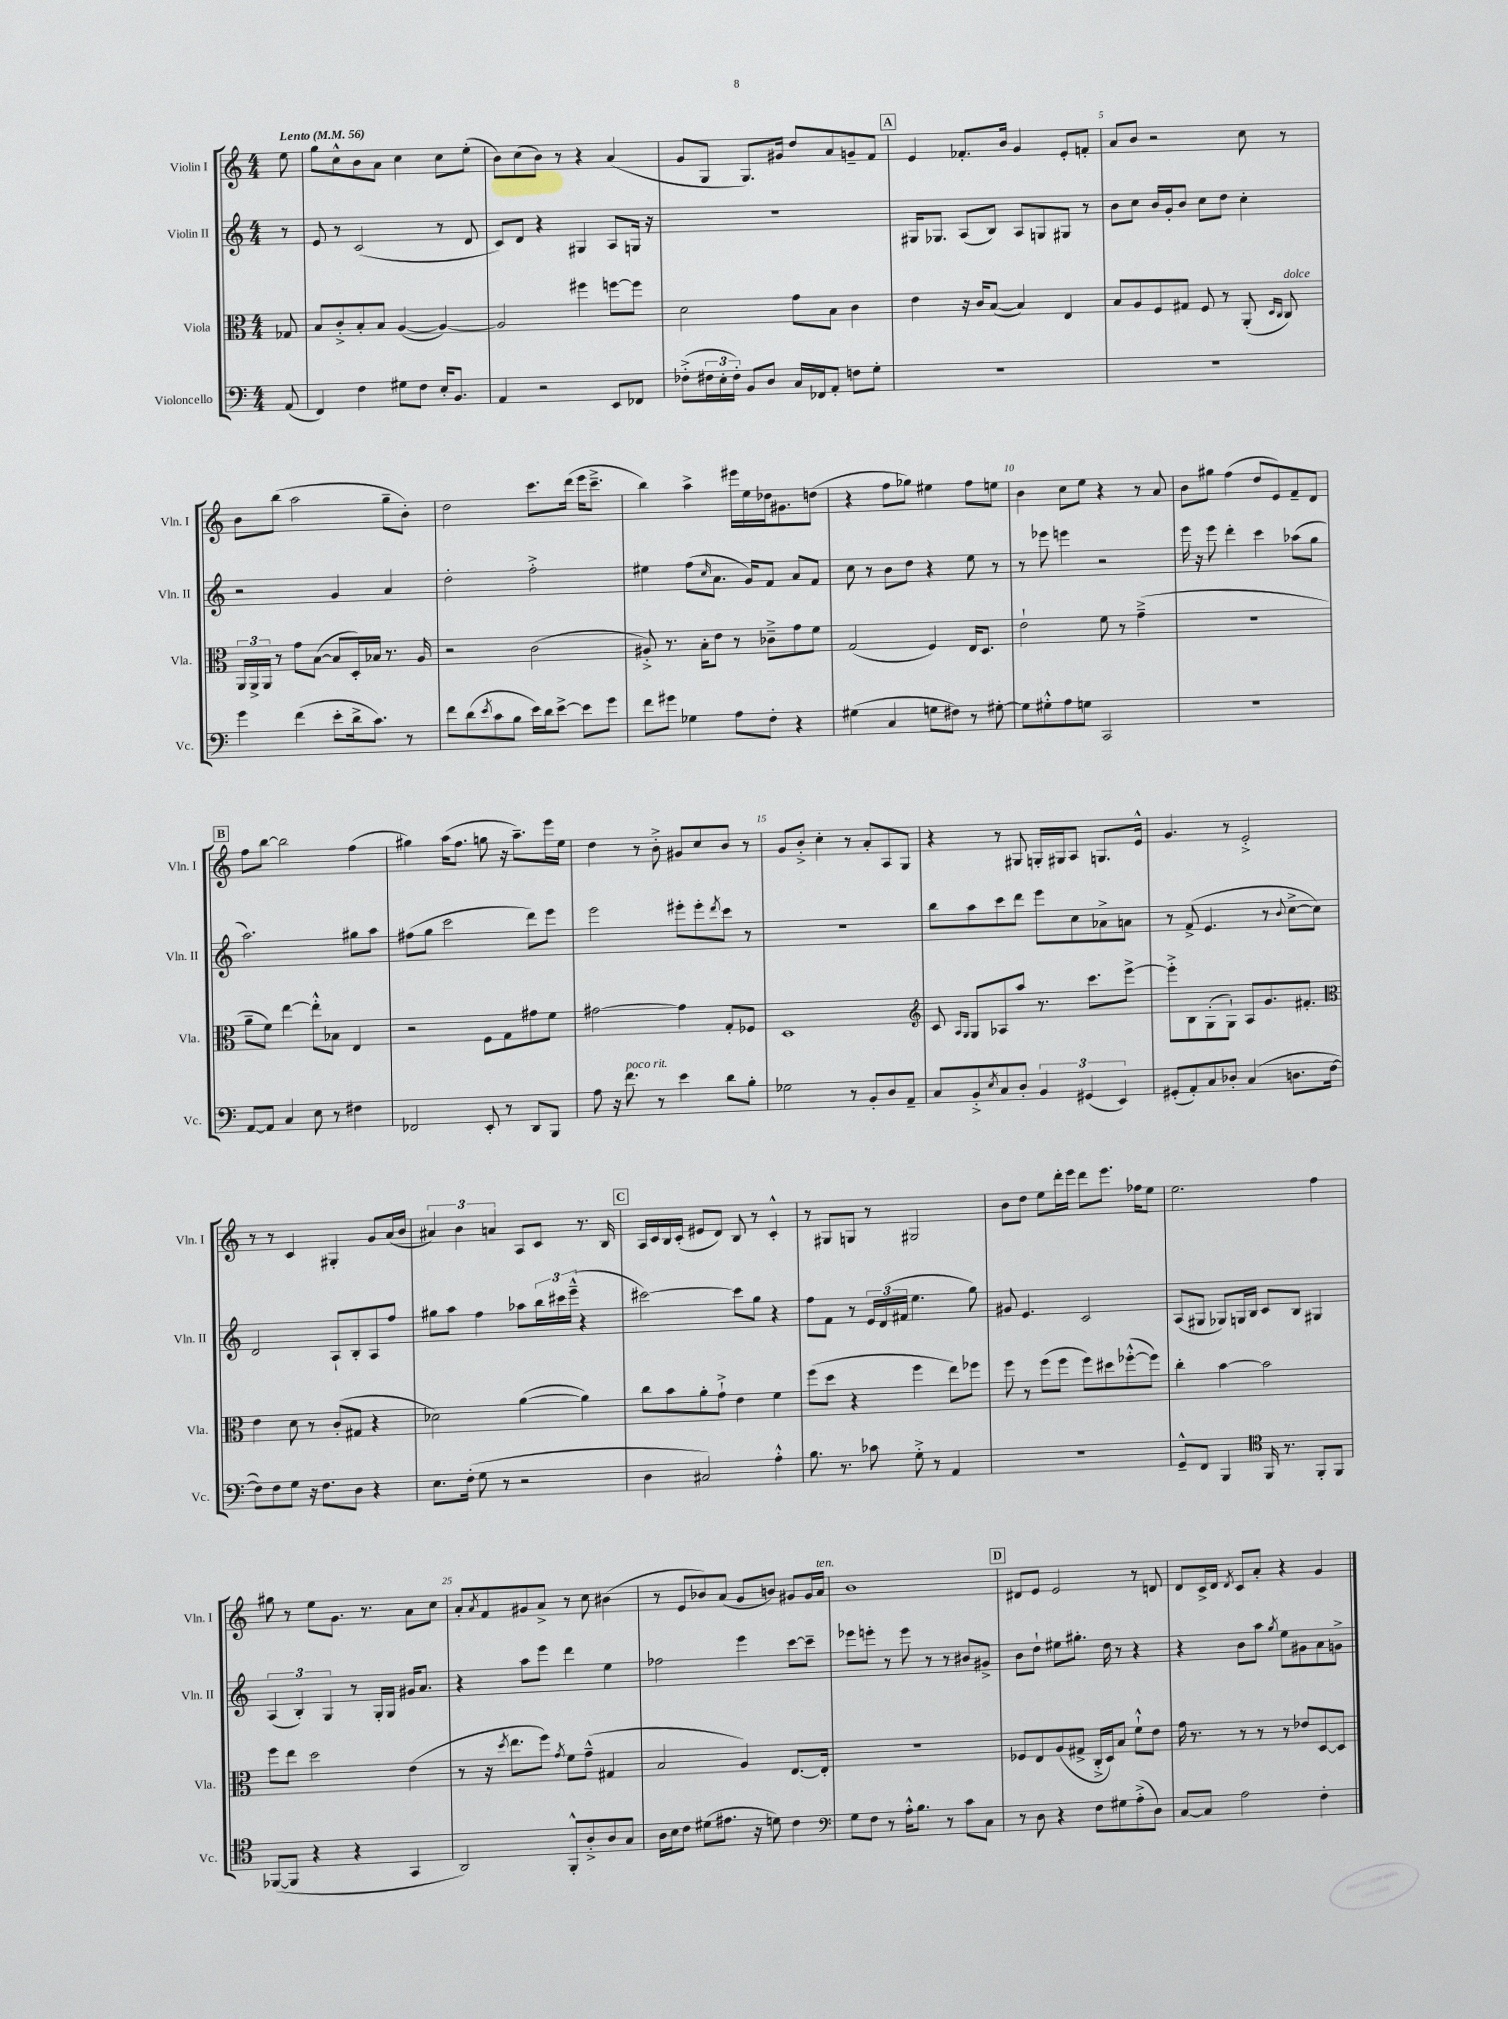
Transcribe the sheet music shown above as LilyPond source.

<<
\new StaffGroup <<
\new Staff = "s0" \with { instrumentName = "Violin I" shortInstrumentName = "Vln. I" } {
    \clef treble \key c \major \numericTimeSignature \time 4/4 \partial 8 \tempo "Lento" 4 = 56
    e''8 |
    g''8 c''8-^ b'8 a'8 c''4 c''8 e''8-.( |
    b'8) c''8( b'8) r8 r4 a'4( |
    g'8 g8 g8.) gis'16 d''8 a'8 g'8-- f'8 |
    \mark \markup { \box "A" } e'4 fes'8.-. b'16 g'4 e'8-. f'8-. |
    a'8 b'8 r2 c''8 r8 |
    b'8 b''8( a''2 g''8-- b'8-.) |
    d''2 c'''8. d'''16( e'''16 c'''8.---> |
    b''4) a''4-> eis'''16 e''16 des''16 gis'8. d''8( |
    r4 f''8 ges''8) eis''4 f''8 e''8 |
    b'4 c''8 e''8 r4 r8 a'8 |
    b'8 gis''8 f''4( d''8 e'8) f'8-- d'8 |
    \mark \markup { \box "B" } f''8 b''8~ b''2 f''4( |
    gis''4) a''16( f''8. g''8 r16 a''8.--) e'''16 e''16 |
    d''4 r8 b'8-.-> gis'8 c''8 b'8 r8 |
    g'8 b'8-.-> c''4-. r8 a'8-. a8 g8 |
    r4 r8 gis8 g16-. gis16 a8 g8. e'16-^ |
    g'4. r8 e'2-.-> |
    r8 r8 c'4 gis4-. g'8 a'16( b'16 |
    \tuplet 3/2 { ais'4) b'4 a'4 } a8 c'8 r8. b16 |
    \mark \markup { \box "C" } a16 c'16 b16 c'16-.( eis'8 d'8) b8 r8 c'4-.-^ |
    r8 gis8 g8 r8 gis2 |
    b'8 d''8 e''8 d'''16-. e'''16 d'''8 e'''8. fes''16 e''8 |
    e''2. f''4 |
    gis''8 r8 e''8 g'8. r8. a'8 c''8 |
    a'8-. \acciaccatura { a'8 } f'8 gis'8 a'8-> r8 c''8 bis'4( |
    r8 e'8 bes'8) a'8( g'8 b'8) gis'8 gis'16 a'16^\markup { \italic "ten." } |
    b'1 |
    \mark \markup { \box "D" } dis'8 e'8 e'2 r8 d'8 |
    d'8 c'16-> d'16 \acciaccatura { d'8 } c'8 a'8-. r4 g'4 \bar "|." |
}
\new Staff = "s1" \with { instrumentName = "Violin II" shortInstrumentName = "Vln. II" } {
    \clef treble \key c \major \numericTimeSignature \time 4/4 \partial 8
    r8 |
    e'8 r8 c'2( r8 d'8 |
    c'8) d'8 r4 gis4 a8 g16 r16 |
    R1 |
    \mark \markup { \box "A" } gis16 ges8. a8( b8) a8 g8 gis8 r8 |
    b'8 c''8 b'16 g'16-. b'8 c''8 d''8 c''4-. |
    r2 g'4 a'4 |
    d''2-. f''2-.-> |
    eis''4 f''8( \grace { c''16 } a'8. g'16) f'8 a'8 f'8 |
    c''8 r8 b'8 d''8 r4 e''8 r8 |
    r8 ees'''8 e'''4 r2 |
    e'''16 r16 e'''8 d'''4-. c'''4 aes''8( g''8 |
    \mark \markup { \box "B" } a''2.) gis''8 a''8 |
    fis''8( g''8 c'''2 d'''8) e'''8 |
    e'''2 eis'''8-. eis'''8-. \acciaccatura { d'''8 } c'''8 r8 |
    r1 |
    b''8 a''8 c'''8 d'''8 e'''8 c''8 aes'8-> a'8 |
    r8 f'8->( e'4. r8 \appoggiatura { b'8 } c''8~-> c''8) |
    d'2 a8-! b8-. a8 f''8 |
    gis''8 a''8 f''4 aes''8 \tuplet 3/2 { b''16 cis'''16 e'''16---^( } r4 |
    \mark \markup { \box "C" } cis'''2~) cis'''8 g''8 r4 |
    f''8 f'8 r8 \tuplet 3/2 { e'16 d'16( fis'16 } e''4. g''8) |
    gis'8 e'4. c'2 |
    a8( gis8 ges8) g16 b16 c'8 b8 gis4 |
    \tuplet 3/2 { a4( b4-.) g4 } r8 g16-. g16 gis'16 a'8. |
    r4 a''8 e'''8 d'''4 e''4 |
    fes''2 e'''4 c'''8~ c'''8-- |
    ees'''8 e'''8-. r8 e'''8 r8 r8 bis'8 gis'8-> |
    \mark \markup { \box "D" } b'8 d''8-! eis''8 gis''8.-. d''16 r8 r4 |
    r4 b'8 a''8 \acciaccatura { g''8 } e''8 gis'8 a'8 g'8-> \bar "|." |
}
\new Staff = "s2" \with { instrumentName = "Viola" shortInstrumentName = "Vla." } {
    \clef alto \key c \major \numericTimeSignature \time 4/4 \partial 8
    ges8 |
    b8 c'8-.-> b8-. b8 a4~( a4~) |
    a2 fis''4 f''8~ f''8 |
    d'2 g'8 b8 c'4 |
    \mark \markup { \box "A" } e'4 r16 c'16 b8~( b4) e4 |
    b8 a8 f8 gis8 f8 r8 a,8-.( \grace { d16 c16 } c8^\markup { \italic "dolce" }) |
    \tuplet 3/2 { a,16 a,16-> a,16 } r8 g'8 b8~( b8 d16-.) bes16 r8. a16 |
    r2 c'2( |
    ais8-.->) r8. b16-. e'8 r8 ces'8---> g'8 f'8 |
    g2( f4) e16 d8. |
    e'2-! f'8 r8 g'4--->( |
    R1 |
    \mark \markup { \box "B" } a'8-- f'8) e''4~ e''8-.-^ bes8 e4 |
    r2 f8 g8 gis'8 f'8 |
    gis'2~ gis'4 g8-. fes8 |
    d1 |
    \clef treble c'8 \grace { a16 g16 } g8 aes8 a''8 r8. c'''8. e'''8~-> |
    e'''8-.-> b8 g8-.( g8-!) a8 g'8. fis'8.-. |
    \clef alto e'4 d'8 r8 c'8-.( gis8 r4 |
    des'2) a'4~( a'4) |
    \mark \markup { \box "C" } c''8 b'8 a'8-. g'8-!-> e'4 f'4 |
    f''8( d''8 r4 f''4 e''8) fes''8 |
    f''8 r8 f''8( f''8 f''8) dis''8 fes''8~-.-^( fes''8) |
    c''4-. b'4~ b'2 |
    f''8 e''8 d''2 e'4( |
    r8 r16 \acciaccatura { d''8 } e''8. f''8) \acciaccatura { g'8 } f'8 g'8---^( gis4 |
    b2 a4) e8.~ e16-. |
    R1 |
    \mark \markup { \box "D" } fes8 e8 a8( gis8-> c16-.-> d16) b8 f'8-!-^ e'8 |
    g'16 r8. r8 r8 r8 ees'8 d8~ d8 \bar "|." |
}
\new Staff = "s3" \with { instrumentName = "Violoncello" shortInstrumentName = "Vc." } {
    \clef bass \key c \major \numericTimeSignature \time 4/4 \partial 8
    a,8( |
    f,4) f4 gis8 f8 e16-. b,8. |
    a,4 r2 e,8 fes,8 |
    fes8-.->( \tuplet 3/2 { fis16 e16-. fis16-.) } b,8 d8 c16 fes,16 a,8-. f8 g8-. |
    \mark \markup { \box "A" } R1 |
    R1 |
    g'4 f'4( e'8-. d'16-> c'8.) r8 |
    f'8 d'8( \acciaccatura { e'8 } c'8 b8 e'16) d'16 e'8~-> e'8 g'8 |
    f'8 gis'8 ges4 a8 f8-. r4 |
    gis4( c4 g8 fis8) r8 gis8~-. |
    gis8 gis8-.-^ a8 g8 c,2 |
    R1 |
    \mark \markup { \box "B" } a,8~ a,8 c4 e8 r8 fis4 |
    fes,2 e,8-. r8 d,8 b,,8 |
    a8 r16 f'8.^\markup { \italic "poco rit." } r8 e'4 d'8 b8-. |
    ges2 r8 b,8-. d8 a,8-- |
    c8 b,8-.-> \acciaccatura { e8 } c8 d8-. \tuplet 3/2 { b,4 gis,4( e,4) } |
    gis,8-.( a,8-.) c8 des8-. c4( d8. f16~ |
    f8) f8 g8 r16 f8. d8 r4 |
    e8. f16-.( g8 r8 r2 |
    \mark \markup { \box "C" } d4 cis2) a4-.-^ |
    b8. r8. ces'8 g8-.-> r8 a,4 |
    R1 |
    g,8---^ f,8 b,,4 \clef tenor f,16 r8. f,8-. f,8 |
    fes,8~( fes,8 r4 r4 g,4 |
    a,2) f,8-.-^ a8-.-> a8 g8 |
    a16 b16 c'8 dis'8( eis'8. r16 d'8) c'4 |
    \clef bass g8 f8 r8 a16-.-^ b8. r8 c'8 c8 |
    \mark \markup { \box "D" } r8 d8 r4 f8 gis8 a8-.->( d8) |
    c8~ c8 a2 f4-. \bar "|." |
}
>>
>>
\layout { \context { \Score \override BarNumber.break-visibility = ##(#f #t #t) barNumberVisibility = #(every-nth-bar-number-visible 5) } }
